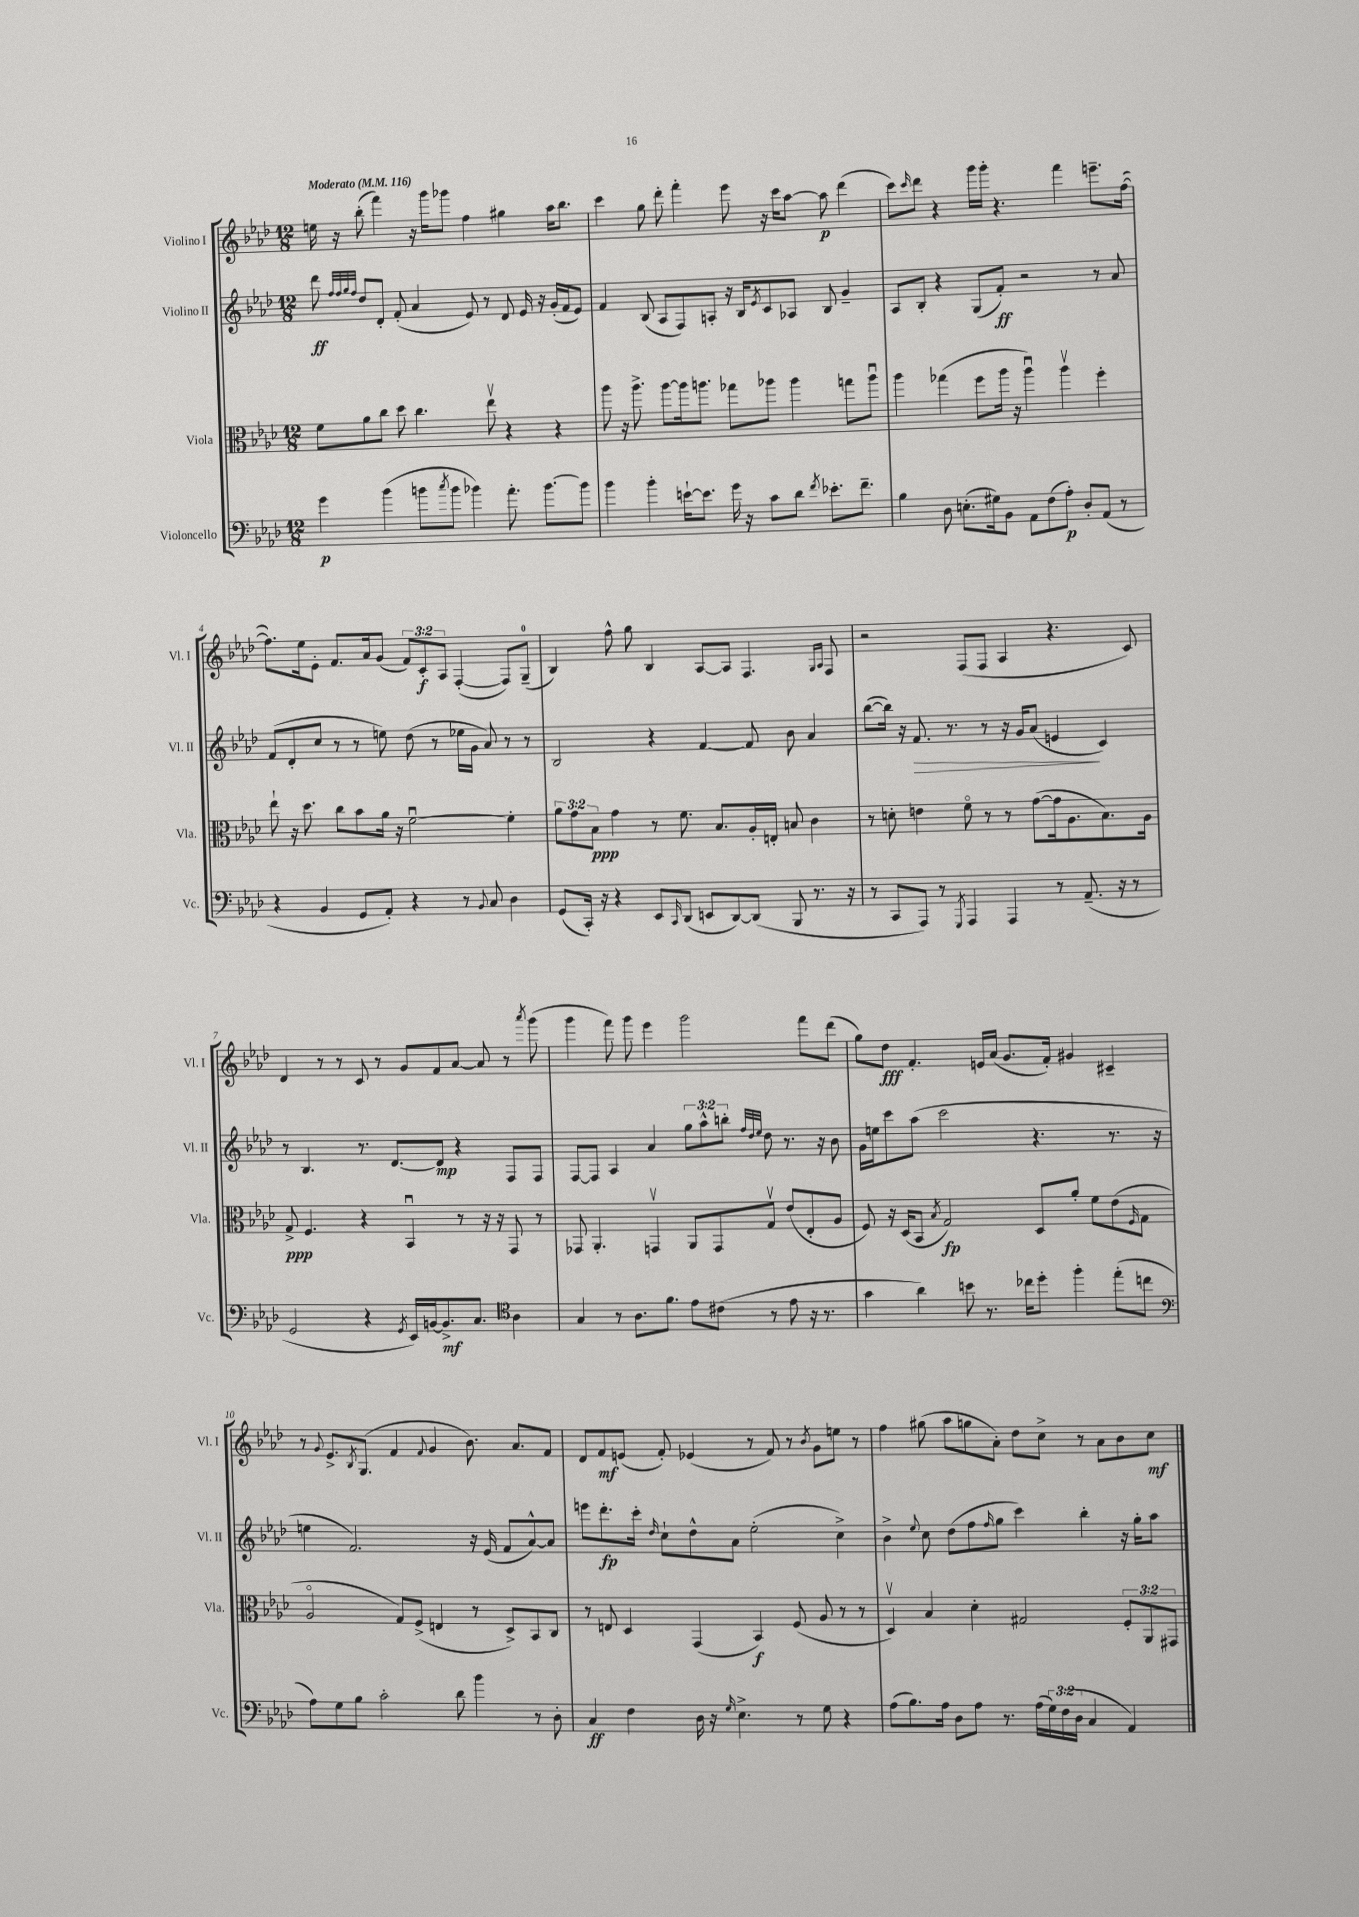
<<
\new StaffGroup <<
\new Staff = "s0" \with { instrumentName = "Violino I" shortInstrumentName = "Vl. I" } {
    \clef treble \key aes \major \numericTimeSignature \time 12/8 \override Staff.TupletNumber.text = #tuplet-number::calc-fraction-text \tempo "Moderato" 4 = 116
    e''16 r16 bes''8-.( f'''4) r16 g'''16 ges'''8 f''4 gis''4 aes''16 bes''8. |
    c'''4 g''8 des'''8-. f'''4-. ees'''8 r16 c'''16 aes''8~ aes''8\p des'''4( |
    c'''8) \grace { c'''16 } des'''8 r4 g'''16 g'''16-. r4. f'''4 e'''8.-- f''16~( |
    f''8.) ees''16 ees'8-. f'8. aes'16 g'8( \tuplet 3/2 { f'8) c'8-.\f aes8 } f4~-.( f8) g8-0--( |
    bes4) f''8-^ g''8 bes4 aes8~ aes8 f4. \grace { g16 aes16 } f8 |
    r2 f8( f8 aes4 r4. c'8) |
    des'4 r8 r8 c'8 r8 g'8 f'8 aes'8~ aes'8 r8 \acciaccatura { aes'''8 } g'''8( |
    g'''4 f'''8) g'''8 ees'''4 g'''2 f'''8 des'''8( |
    g''8) des''8\fff f'4.-. e'16 aes'16( g'8. f'16-.) gis'4 cis'4-- |
    r8 \appoggiatura { g'8 } ees'8.-> \acciaccatura { bes8 } g8.( f'4 \appoggiatura { f'8 } g'4 bes'8.) aes'8. f'8 |
    des'8 f'8\mf e'8( f'8-.) ees'4( r8 f'8) r8 \acciaccatura { bes'8 } g'8 e''8 r8 |
    f''4 gis''8( aes''8 g''8 aes'8-.) des''8 c''8-> r8 aes'8 bes'8 c''8\mf \bar "|." |
}
\new Staff = "s1" \with { instrumentName = "Violino II" shortInstrumentName = "Vl. II" } {
    \clef treble \key aes \major \numericTimeSignature \time 12/8 \override Staff.TupletNumber.text = #tuplet-number::calc-fraction-text
    des'''8\ff \grace { f''32 f''32 g''32 f''32 } des''8 des'8-. f'8-.( aes'4 ees'8) r8 des'8 ees'16 r16 g'16-.( f'16 ees'8) |
    f'4 bes8( aes8 f8) a8-. r16 bes16 \acciaccatura { ees'8 } c'8 aes8 bes8 g'4-- |
    aes8 bes8-. r4 g8( f'8-.\ff) r2 r8 aes'8 |
    f'8( des'8-. c''8 r8 r8 e''8) des''8( r8 ees''16 g'16 aes'8) r8 r8 |
    bes2 r4 f'4~ f'8 bes'8 aes'4 |
    bes''8~( bes''16) r16 f'8.\> r8. r8 r16 g'16 aes'8( e'4\! c'4) |
    r8 bes4. r8. des'8.~ des'8\mp r4 f8 f8 |
    f8~ f8 aes4 aes'4 \tuplet 3/2 { g''8 aes''8-^ b''8-. } \grace { f''32 des''32 ees''32 } des''8 r8. r16 bes'8 |
    g'16 e''16 c'''8 aes''8( c'''2 r4. r8. r16 |
    e''4 f'2.) r16 ees'16( f'8 aes'8~-^) aes'8 |
    e'''8 des'''8.-.\fp c'''16-. \grace { des''16 } c''8-! des''8-^ aes'8 ees''2-.( c''4->) |
    bes'4-> \appoggiatura { ees''8 } c''8 des''8( f''8 \grace { f''16 } g''8 c'''4) bes''4-. r16 g''16-. aes''8 \bar "|." |
}
\new Staff = "s2" \with { instrumentName = "Viola" shortInstrumentName = "Vla." } {
    \clef alto \key aes \major \numericTimeSignature \time 12/8 \override Staff.TupletNumber.text = #tuplet-number::calc-fraction-text
    f'8 aes'8 c''8 des''8 c''4. ees''8\upbow r4 r4 |
    aes''8 r16 aes''8.-> aes''8~ aes''16 a''8. ges''8 aes''8 aes''4 g''8 aes''8\downbow |
    aes''4 ges''4( f''8 aes''16 r16 aes''4\downbow) aes''4\upbow f''4-. |
    ees''8-! r16 des''8. c''8 bes'8 aes'16 r16 f'2~\downbow f'4-. |
    \tuplet 3/2 { aes'8 g'8 bes8\ppp } g'4 r8 f'8. bes8. aes16-. e16-. b8 c'4 |
    r8 d'8-. e'4 f'8\flageolet r8 r8 g'8~( g'16 aes8. bes8.) aes16 |
    g8->\ppp f4. r4 bes,4\downbow r8 r16 r16 g,8 r8 |
    ges,8 aes,4.-. g,4\upbow aes,8 g,8 g8\upbow ees'8( ees8-. aes8 |
    f8) r16 des16( bes,8 \acciaccatura { bes8 } g2\fp) des8 aes'8-. f'8 ees'8( \grace { f16 } g8 |
    aes2\flageolet g8) f8->( e4 r8 des8->) bes,8 c8 |
    r8 e8 des4 g,4( bes,4\f) f8( aes8 r8 r8 |
    des4\upbow) bes4 des'4-. gis2 \tuplet 3/2 { f8-. aes,8 gis,8 } \bar "|." |
}
\new Staff = "s3" \with { instrumentName = "Violoncello" shortInstrumentName = "Vc." } {
    \clef bass \key aes \major \numericTimeSignature \time 12/8 \override Staff.TupletNumber.text = #tuplet-number::calc-fraction-text
    g'4\p bes'4( b'8 \acciaccatura { c''8 } b'8 bes'4) aes'8.-. bes'8.~ bes'8 |
    bes'4 bes'4-. e'16~-! e'8. g'16 r16 c'8 des'8 \acciaccatura { f'8 } ees'8.-. f'8.-- |
    bes4 des8 e8.-.( gis16) bes,8 aes,8 f8( aes8-.\p) des8-. aes,8( r8 |
    r4 bes,4 g,8 aes,8-.) r4 r8 \appoggiatura { bes,8 } c8 des4 |
    g,8( c,16-.) r16 r4 ees,8 \grace { c,16 } des,8( e,8 des,8~) des,8( bes,,8 r8. r16 |
    r8 c,8 aes,,8) r8 \acciaccatura { g,,8 } aes,,4 aes,,4 r8 aes,8.--( r16 r8 |
    g,2 r4 \acciaccatura { g,8 } ees,16) b,16~ b,8.->\mf c8. \clef tenor aes4 |
    g4 r8 aes8. f'8. ees'8 cis'8( r8 ees'8 r16 r8. |
    g'4 aes'4) b'8 r8. ces''16 des''8-. f''4-. ees''8-.( c''8 |
    \clef bass aes8) g8 bes8 c'2-. des'8 bes'4 r8 des8-. |
    c4\ff f4 des16 r16 \grace { g16 } ees4.-> r8 g8 r4 |
    aes8( bes8.) aes16 des8 aes8 r8. aes16( \tuplet 3/2 { g16) f16( des16 } c4 aes,4) \bar "|." |
}
>>
>>
